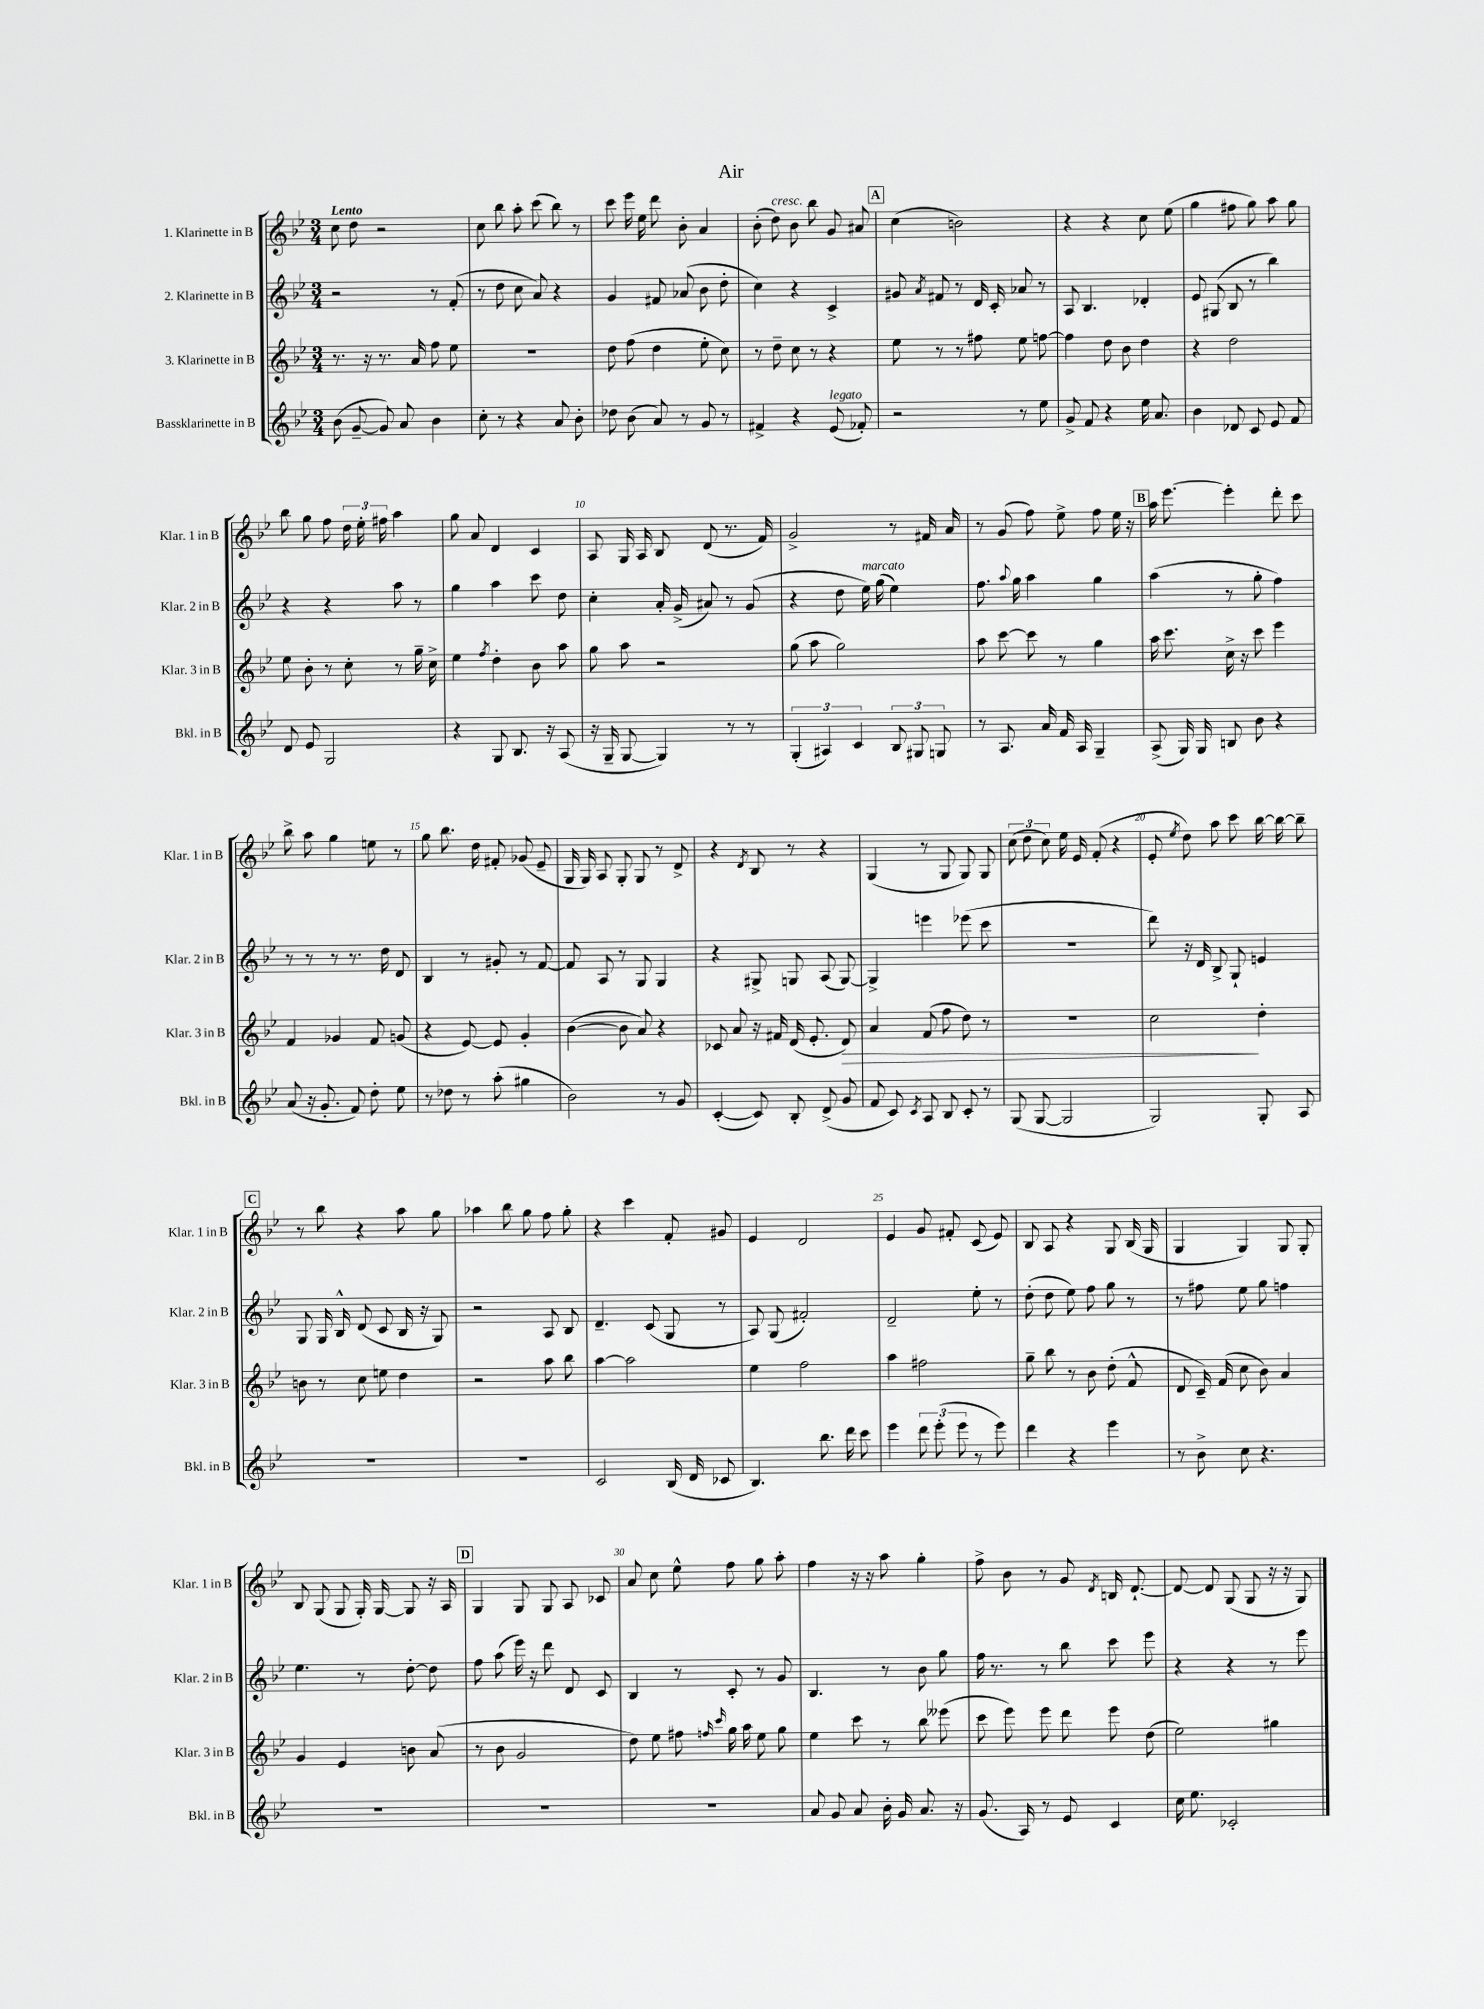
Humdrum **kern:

**kern	**kern	**dynam	**kern	**kern
*part4	*part3	*part3	*part2	*part1
*staff4	*staff3	*staff3	*staff2	*staff1
*I"Bassklarinette in B	*I"3. Klarinette in B	*	*I"2. Klarinette in B	*I"1. Klarinette in B
*I'Bkl. in B	*I'Klar. 3 in B	*	*I'Klar. 2 in B	*I'Klar. 1 in B
*clefG2	*clefG2	*	*clefG2	*clefG2
*k[b-e-]	*k[b-e-]	*	*k[b-e-]	*k[b-e-]
*M3/4	*M3/4	*	*M3/4	*M3/4
=1	=1	=1	=1	=1
!	!	!	!	!LO:TX:a:B:t=Lento
(8b-\	8.r	.	2r	8cc\
[8g~/	.	.	.	8dd\
.	16r	.	.	.
8g/])	8.r	.	.	2r
8a/	.	.	.	.
.	16a/	.	.	.
4b-\	8ff\	.	8r	.
.	8ee-\	.	(8f'/	.
=2	=2	=2	=2	=2
8cc'\	2.r	.	8r	8cc\
8r	.	.	8dd\	8bb-\
4r	.	.	8cc\	8aa'\
.	.	.	8a/)	(8ccc\
8a/	.	.	4r	8bb-\)
8b-'\	.	.	.	8r
=3	=3	=3	=3	=3
8dd-X\	8dd\	.	4g/	8ccc\
(8b-\	(8ff\	.	.	16eee-\
.	.	.	.	16ee-\
8a/)	4dd\	.	8f#X/	8ddd\
8r	.	.	(8a-X/	8b-'\
8g/	8ee-'\	.	8b-\	4a/
8r	8cc\)	.	8dd'\	.
=4	=4	=4	=4	=4
4f#X^/	8r	.	4cc\)	(8b-'\
!	!	!	!	!LO:TX:a:i:t=cresc.
.	8dd~\	.	.	8dd\)
4r	8cc\	.	4r	8b-\
.	8r	.	.	8bb-\
!LO:TX:a:i:t=legato	!	!	!	!
(8e-/	4r	.	4c^/	8g/
8f-X'/)	.	.	.	8a#X/
!!LO:REH:place=s1:t=A
=5	=5	=5	=5	=5
2r	8ee-\	.	8g#X/	(4cc\
.	.	.	8qa/	.
.	8r	.	8f#X/	.
.	8r	.	8r	2bn\)
.	8ff#X\	.	16d/	.
.	.	.	16c'/	.
8r	8ee-\	.	8a-X/	.
8ee-\	[8ffn\	.	8r	.
=6	=6	=6	=6	=6
8g^/	4ff\]	.	8A/	4r
8f/	.	.	4.B-/	.
4r	8dd\	.	.	4r
.	8b-\	.	.	.
16ee-\	4dd\	.	4d-X'/	8cc\
8.a/	.	.	.	.
.	.	.	.	(8ee-\
=7	=7	=7	=7	=7
4b-\	4r	.	8e-/	4gg\
.	.	.	(8G#X/	.
8d-X/	2dd\	.	8B-/	8ff#X\
8c/	.	.	8r	8gg\)
8e-/	.	.	4bb-\)	8aa\
8f/	.	.	.	8gg\
!!LO:LB:g=z
=8	=8	=8	=8	=8
8d/	8ee-\	.	4r	8bb-\
8e-/	8b-'\	.	.	8gg\
2G/	8r	.	4r	8ff\
.	8cc'\	.	.	24dd\
.	.	.	.	24ee-'\
.	.	.	.	24ff#X\
.	8r	.	8aa\	4aa\
.	16gg~\	.	8r	.
.	16cc^\	.	.	.
=9	=9	=9	=9	=9
4r	4ee-\	.	4gg\	8gg\
.	.	.	.	8a/
.	8qff/	.	.	.
8G/	4dd'\	.	4aa\	4d/
8.B-/	.	.	.	.
.	8b-\	.	8ccc\	4c/
16r	.	.	.	.
(8A/	8aa\	.	8dd\	.
=10	=10	=10	=10	=10
16r	8gg\	.	4cc'\	8A/
16G~/	.	.	.	.
[8G/	8aa\	.	.	16G/
.	.	.	.	16A/
4G/])	2r	.	16a'/	8B-/
.	.	.	(16g^/	.
.	.	.	8a#X/)	(8d/
8r	.	.	8r	8.r
8r	.	.	(8g/	.
.	.	.	.	16f/)
=11	=11	=11	=11	=11
(6G'/	(8gg\	.	4r	2g^/
.	8aa\	.	.	.
6A#X/)	.	.	.	.
.	2gg\)	.	8dd\	.
6c/	.	.	.	.
!	!	!	!LO:TX:a:i:t=marcato	!
.	.	.	16ee-\)	.
.	.	.	(16gg\	.
12B-/	.	.	4ee-\)	8r
12G#X/	.	.	.	.
.	.	.	.	16f#X/
12Gn/	.	.	.	.
.	.	.	.	16a/
=12	=12	=12	=12	=12
8r	8aa\	.	8.ff\	8r
8.A/	[8ccc\	.	.	(8g/
.	.	.	8qqaa/	.
.	.	.	16gg\	.
.	8ccc\]	.	4aa\	8ff\)
16a/	.	.	.	.
16f/	8r	.	.	8ee-^\
16A/	.	.	.	.
4G~/	4gg\	.	4gg\	8ff\
.	.	.	.	16ee-\
.	.	.	.	16r
!!LO:REH:place=s1:t=B
=13	=13	=13	=13	=13
(8A^/	16aa\	.	(4aa\	16aa\
.	8.ccc\	.	.	[8.eee-\
16G/)	.	.	.	.
16G/	.	.	.	.
8Bn/	16cc^\	.	8r	4eee-'\]
.	16r	.	.	.
8b-\	8ccc\	.	8gg'\	.
4r	4eee-\	.	4ff\)	8ddd'\
.	.	.	.	8ccc\
!!LO:LB:g=z
=14	=14	=14	=14	=14
(8a/	4f/	.	8r	8bb-^\
16r	.	.	8r	8aa\
8.g'/	.	.	.	.
.	4g-X/	.	8r	4gg\
8f/)	.	.	8.r	.
8dd'\	8f/	.	.	8een\
.	.	.	16dd\	.
8ee-\	(8gn/	.	8d/	8r
=15	=15	=15	=15	=15
8r	4r	.	4B-/	8gg\
8dd-X\	.	.	.	8.bb-\
8r	[8e-/)	.	8r	.
.	.	.	.	16dd\
(8aa'\	8e-/]	.	8g#X'/	8f#X'/
4gg#X\	4g'/	.	8r	(8g-X/
.	.	.	[8f/	8e-~/
=16	=16	=16	=16	=16
2b-\)	([4b-\	.	8f/]	16G/
.	.	.	.	16G/)
.	.	.	8A/	8A/
.	8b-\]	.	8r	8G'/
.	8a/)	.	8G/	8G/
8r	4r	.	4G/	8r
8g/	.	.	.	8d^/
=17	=17	=17	=17	=17
([4c'/	8c-X/	.	4r	4r
.	8a/	.	.	.
.	.	.	.	8qd/
8c/])	16r	.	8G#X^/	8B-/
.	16f#X/	.	.	.
8B-'/	(16d/	.	8Gn/	8r
.	8.e-'/	.	.	.
(8d^/	.	.	(8A/	4r
!	!	!LO:HP:b	!	!
8g/	8d/)	>	[8G/)	.
=18	=18	=18	=18	=18
8f/	4a/	.	4G^/]	(4G/
8c/)	.	.	.	.
8qc/	.	.	.	.
8A/	(8f/	.	4eeen\	8r
8B-/	8ff\	.	.	8G/
8c'/	8dd\)	.	(8eee-X\	8G/)
8r	8r	.	8ccc\	8G/
=19	=19	=19	=19	=19
(8G/	2.r	.	2.r	(12cc\
.	.	.	.	12dd\
[8G/	.	.	.	.
.	.	.	.	12cc\)
2G/]	.	.	.	16ee-\
.	.	.	.	16e-/
.	.	.	.	(8f'/
.	.	.	.	4r
=20	=20	=20	=20	=20
2G/)	2cc\	.	8ddd\)	8e-'/
.	.	.	.	8qee-/
.	.	.	16r	8dd\)
.	.	.	16d/	.
.	.	.	8B-^/	8aa\
.	.	.	8G`/	8ccc\
8G'/	4dd'\	]	4en/	[16bb-\
.	.	.	.	16bb-\_
8A/	.	.	.	8bb-~\]
!!LO:LB:g=z
!!LO:REH:place=s1:t=C
=21	=21	=21	=21	=21
2.r	8bn\	.	8G/	8r
.	8r	.	16G/	8bb-\
.	.	.	16B-^^/	.
.	8cc\	.	(8d/	4r
.	8een\	.	8c/	.
.	4dd\	.	16B-/	8aa\
.	.	.	16r	.
.	.	.	8G/)	8gg\
=22	=22	=22	=22	=22
2.r	2r	.	2r	4aa-X\
.	.	.	.	8bb-\
.	.	.	.	8gg\
.	8aa\	.	8A/	8ff\
.	8bb-\	.	8B-/	8gg'\
=23	=23	=23	=23	=23
2c/	[4aa\	.	4.d~/	4r
.	2aa\]	.	.	4ccc\
.	.	.	(8c/	.
(16B-/	.	.	8G/	8f'/
16d/	.	.	.	.
8c-X/	.	.	8r	8g#X/
=24	=24	=24	=24	=24
4.B-/)	4ee-\	.	8A/)	4e-/
.	.	.	(8G/	.
.	2ff\	.	2f#X'/)	2d/
8.bb-\	.	.	.	.
16ddd\	.	.	.	.
8ccc\	.	.	.	.
=25	=25	=25	=25	=25
4eee-\	4aa\	.	2d~/	4e-/
12ddd\	2ff#X\	.	.	8g/
(12eee-'\	.	.	.	.
.	.	.	.	8f#X'/
12eee-\	.	.	.	.
8r	.	.	8ee-'\	(8c/
8eee-\)	.	.	8r	8e-/)
=26	=26	=26	=26	=26
4ddd\	8gg~\	.	(8dd'\	8B-/
.	8bb-\	.	8dd\	8A/
4r	8r	.	8ee-\)	4r
.	8b-\	.	8ff\	.
4eee-\	(8dd'\	.	8gg\	8G/
.	8f^^/	.	8r	(16B-/
.	.	.	.	16G/
=27	=27	=27	=27	=27
8r	8d/	.	8r	4G/
8b-^\	16c~/)	.	8ff#X\	.
.	(16f/	.	.	.
8cc\	8cc\	.	8ee-\	4G/)
4.r	8b-\)	.	8gg\	.
.	4a/	.	4ffn\	8G/
.	.	.	.	8G'/
!!LO:LB:g=z
=28	=28	=28	=28	=28
2.r	4g/	.	4.ee-\	8B-/
.	.	.	.	(8G/
.	4e-/	.	.	8G/
.	.	.	8r	16G'/)
.	.	.	.	[16G/
.	8bn\	.	[8dd'\	8G/]
.	(8a/	.	8dd\]	16r
.	.	.	.	16A/
!!LO:REH:place=s1:t=D
=29	=29	=29	=29	=29
2.r	8r	.	8ff\	4G/
.	8b-\	.	(8aa\	.
.	2g/	.	16eee-\)	8G/
.	.	.	16r	.
.	.	.	8ddd\	8G/
.	.	.	8d/	8A/
.	.	.	8c/	8c-X/
=30	=30	=30	=30	=30
2.r	8dd\)	.	4B-/	8a/
.	8ee-\	.	.	8cc\
.	8ff#X\	.	8r	8ee-^^\
.	16qqffn/	.	.	.
.	16qqccc/	.	.	.
.	16gg\	.	8c'/	8ff\
.	16aa\	.	.	.
.	8ee-\	.	8r	8gg\
.	8gg\	.	8g/	8aa'\
=31	=31	=31	=31	=31
8a/	4ee-\	.	4.B-/	4ff\
8g/	.	.	.	.
8a/	8ccc\	.	.	16r
.	.	.	.	16r
16b-'\	8r	.	8r	8aa\
16g/	.	.	.	.
8.a/	8bb-\	.	8b-\	4gg'\
.	(8eee--X\	.	8gg\	.
16r	.	.	.	.
=32	=32	=32	=32	=32
(8.g/	8ccc\	.	16ff\	8ff^\
.	.	.	8.r	.
.	8eee-\)	.	.	8b-\
16A/)	.	.	.	.
8r	8eee-\	.	8r	8r
8e-/	8ddd\	.	8bb-\	8g/
.	.	.	.	8qd/
4c/	8eee-\	.	8ccc\	16Bn/
.	.	.	.	[8.d`/
.	(8dd\	.	8eee-\	.
=33	=33	=33	=33	=33
16cc\	2ee-\)	.	4r	8d/_
8.ee-\	.	.	.	.
.	.	.	.	8d/]
2c-X'/	.	.	4r	(8G/
.	.	.	.	8G/
.	4gg#X\	.	8r	16r
.	.	.	.	16r
.	.	.	8eee-\	8G/)
==	==	==	==	==
*-	*-	*-	*-	*-
